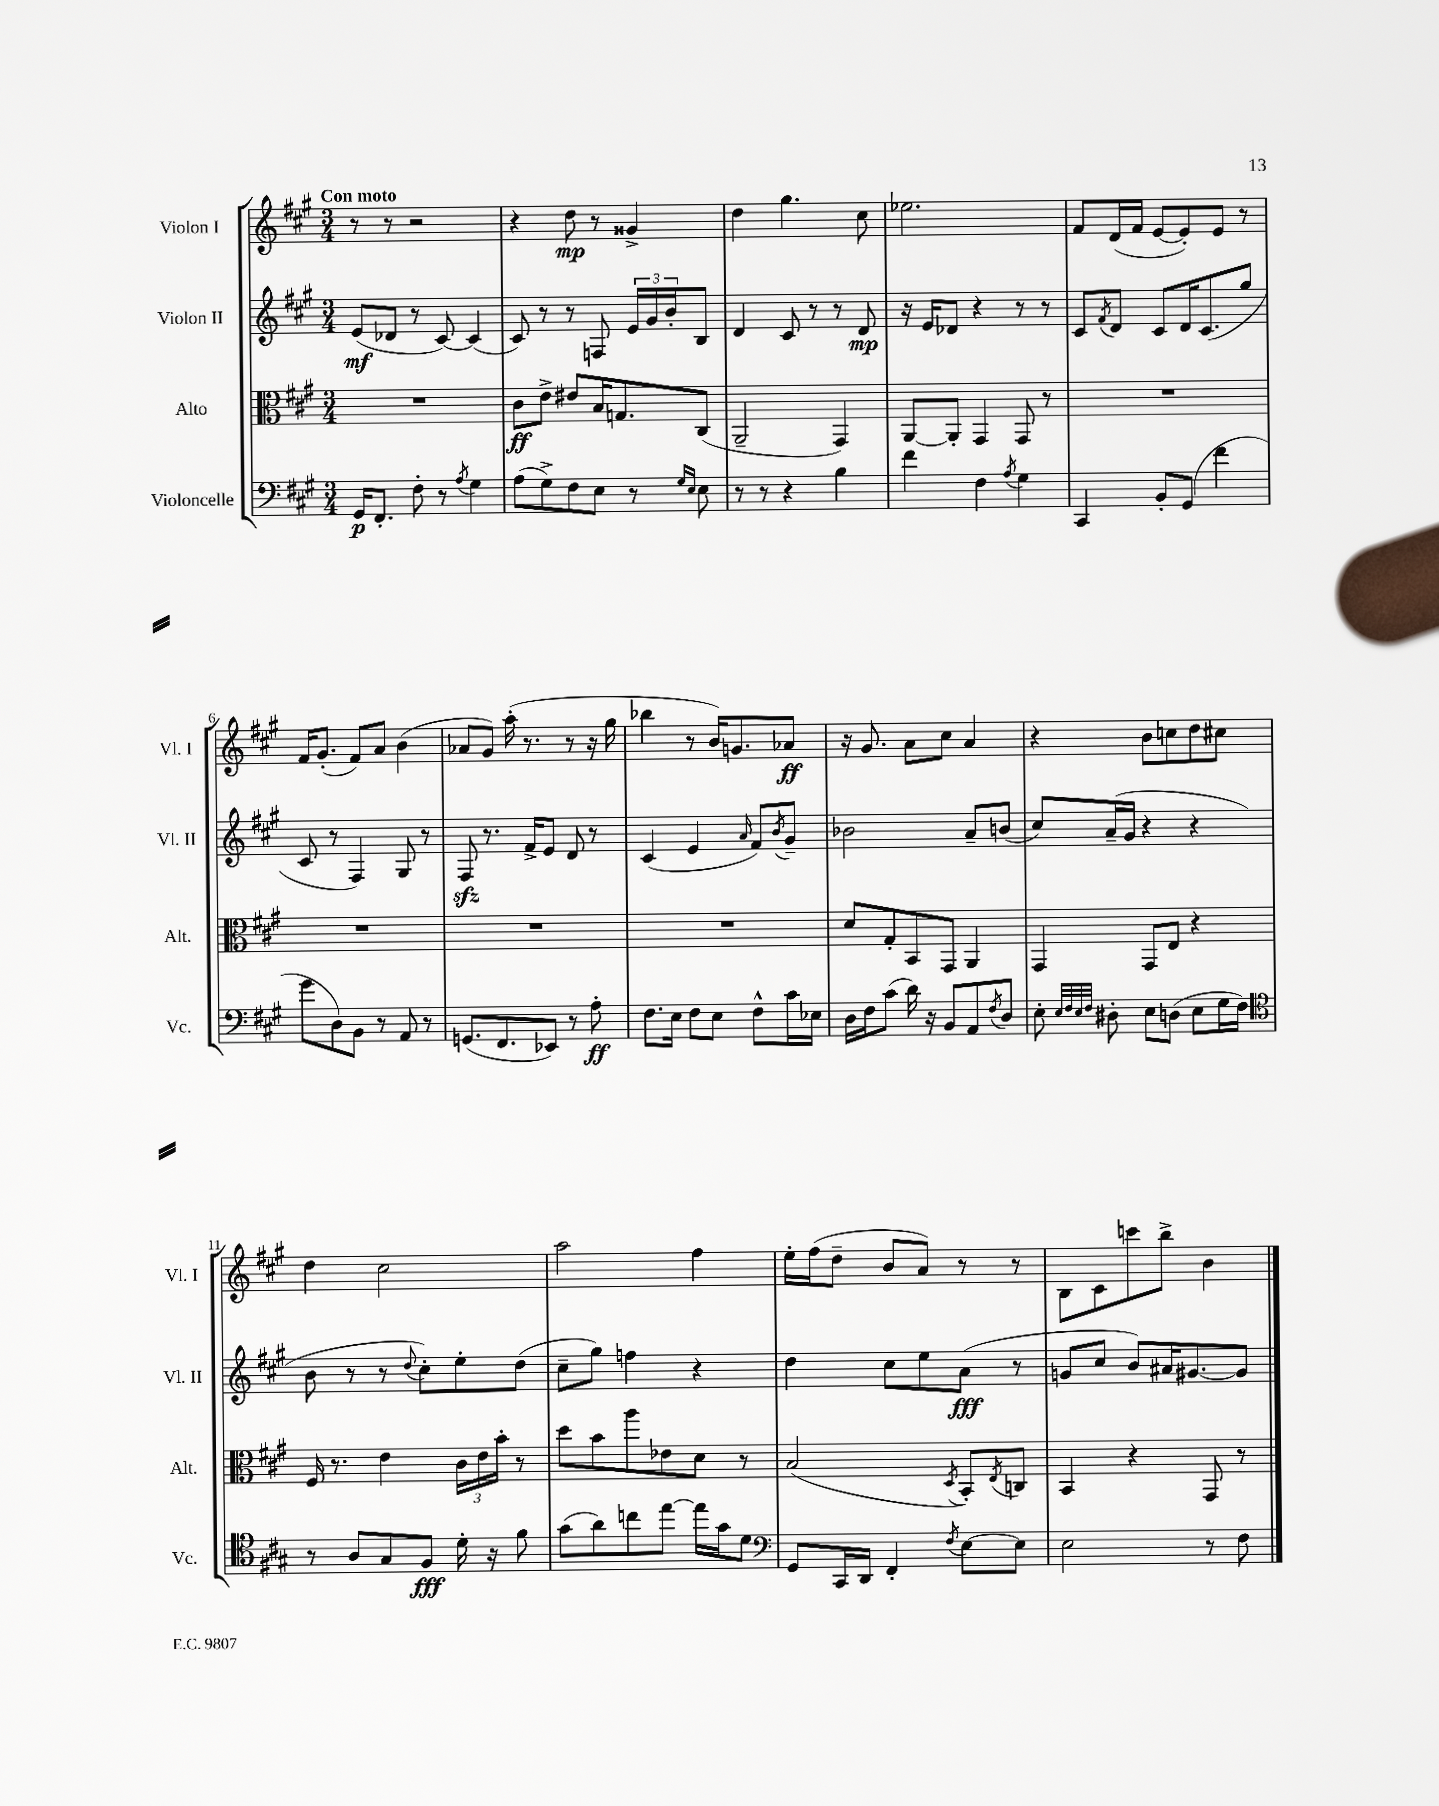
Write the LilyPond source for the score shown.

<<
\new StaffGroup <<
\new Staff = "s0" \with { instrumentName = "Violon I" shortInstrumentName = "Vl. I" } {
    \clef treble \key a \major \numericTimeSignature \time 3/4 \tempo "Con moto"
    r8 r8 r2 |
    r4 d''8\mp r8 gisis'4-> |
    d''4 gis''4. cis''8 |
    ees''2. |
    fis'8 d'16( fis'16 e'8~ e'8-.) e'8 r8 |
    fis'16 gis'8.-.( fis'8) a'8 b'4( |
    aes'8 gis'8) a''16-.( r8. r8 r16 gis''16 |
    bes''4 r8 b'16) g'8. aes'8\ff |
    r16 gis'8. a'8 cis''8 a'4 |
    r4 b'8 c''8 d''8 cis''8 |
    d''4 cis''2 |
    a''2 fis''4 |
    e''16-. fis''16( d''8-- b'8 a'8) r8 r8 |
    b8 cis'8 c'''8 b''8-> b'4 \bar "|." |
}
\new Staff = "s1" \with { instrumentName = "Violon II" shortInstrumentName = "Vl. II" } {
    \clef treble \key a \major \numericTimeSignature \time 3/4
    e'8\mf( des'8 r8 cis'8~) cis'4( |
    cis'8) r8 r8 f8 \tuplet 3/2 { e'16 gis'16 b'16-. } b8 |
    d'4 cis'8 r8 r8 d'8\mp |
    r16 e'16 des'8 r4 r8 r8 |
    cis'8 \acciaccatura { fis'8 } d'8 cis'8 d'16 cis'8.( gis''8 |
    cis'8 r8 fis4) gis8 r8 |
    fis8\sfz r8. fis'16-> e'8 d'8 r8 |
    cis'4( e'4 \grace { a'16 } fis'8) \acciaccatura { b'8 } gis'8-- |
    bes'2 a'8-- b'8( |
    cis''8) a'16--( gis'16 r4 r4 |
    b'8 r8 r8 \appoggiatura { d''8 } cis''8-.) e''8-. d''8( |
    cis''8-- gis''8) f''4 r4 |
    d''4 cis''8 e''8 a'8\fff( r8 |
    g'8 cis''8 b'8) ais'16 gis'8.~ gis'8 \bar "|." |
}
\new Staff = "s2" \with { instrumentName = "Alto" shortInstrumentName = "Alt." } {
    \clef alto \key a \major \numericTimeSignature \time 3/4
    R2. |
    cis'8\ff e'8-> eis'8 b16 g8. cis8( |
    a,2-- gis,4) |
    a,8~ a,8-. gis,4 gis,8 r8 |
    R2. |
    R2. |
    R2. |
    R2. |
    d'8 gis8-. b,8 gis,8 a,4 |
    gis,4 gis,8 e8 r4 |
    fis16 r8. e'4 \tuplet 3/2 { cis'16 e'16 b'16-. } r8 |
    d''8 b'8 a''8 ees'8 d'8 r8 |
    b2( \acciaccatura { d8 } b,8-.) \acciaccatura { e8 } c8 |
    b,4 r4 gis,8 r8 \bar "|." |
}
\new Staff = "s3" \with { instrumentName = "Violoncelle" shortInstrumentName = "Vc." } {
    \clef bass \key a \major \numericTimeSignature \time 3/4
    gis,16\p fis,8.-. fis8-. r8 \acciaccatura { a8 } gis4 |
    a8( gis8->) fis8 e8 r8 \grace { gis16 e16 } e8 |
    r8 r8 r4 b4 |
    fis'4 fis4 \acciaccatura { a8 } gis4 |
    cis,4 b,8-. gis,8( fis'4 |
    gis'8 d8) b,8 r8 a,8 r8 |
    g,8.( fis,8. ees,8) r8 a8-.\ff |
    fis8. e16 fis8 e8 fis8-^ cis'16 ees16 |
    d16 fis16 cis'8( d'16) r16 b,8 a,8 \acciaccatura { fis8 } d8 |
    e8-. \grace { e32 fis32 e32 fis32 } dis8-. e8 d8( e8 gis16 fis16) |
    \clef tenor r8 a8 gis8 fis8\fff d'16-. r16 fis'8 |
    gis'8( a'8) c''8 e''8~ e''16 gis'16 d'8 |
    \clef bass gis,8 cis,16 d,16 fis,4-. \acciaccatura { fis8 } e8~ e8 |
    e2 r8 fis8 \bar "|." |
}
>>
>>
